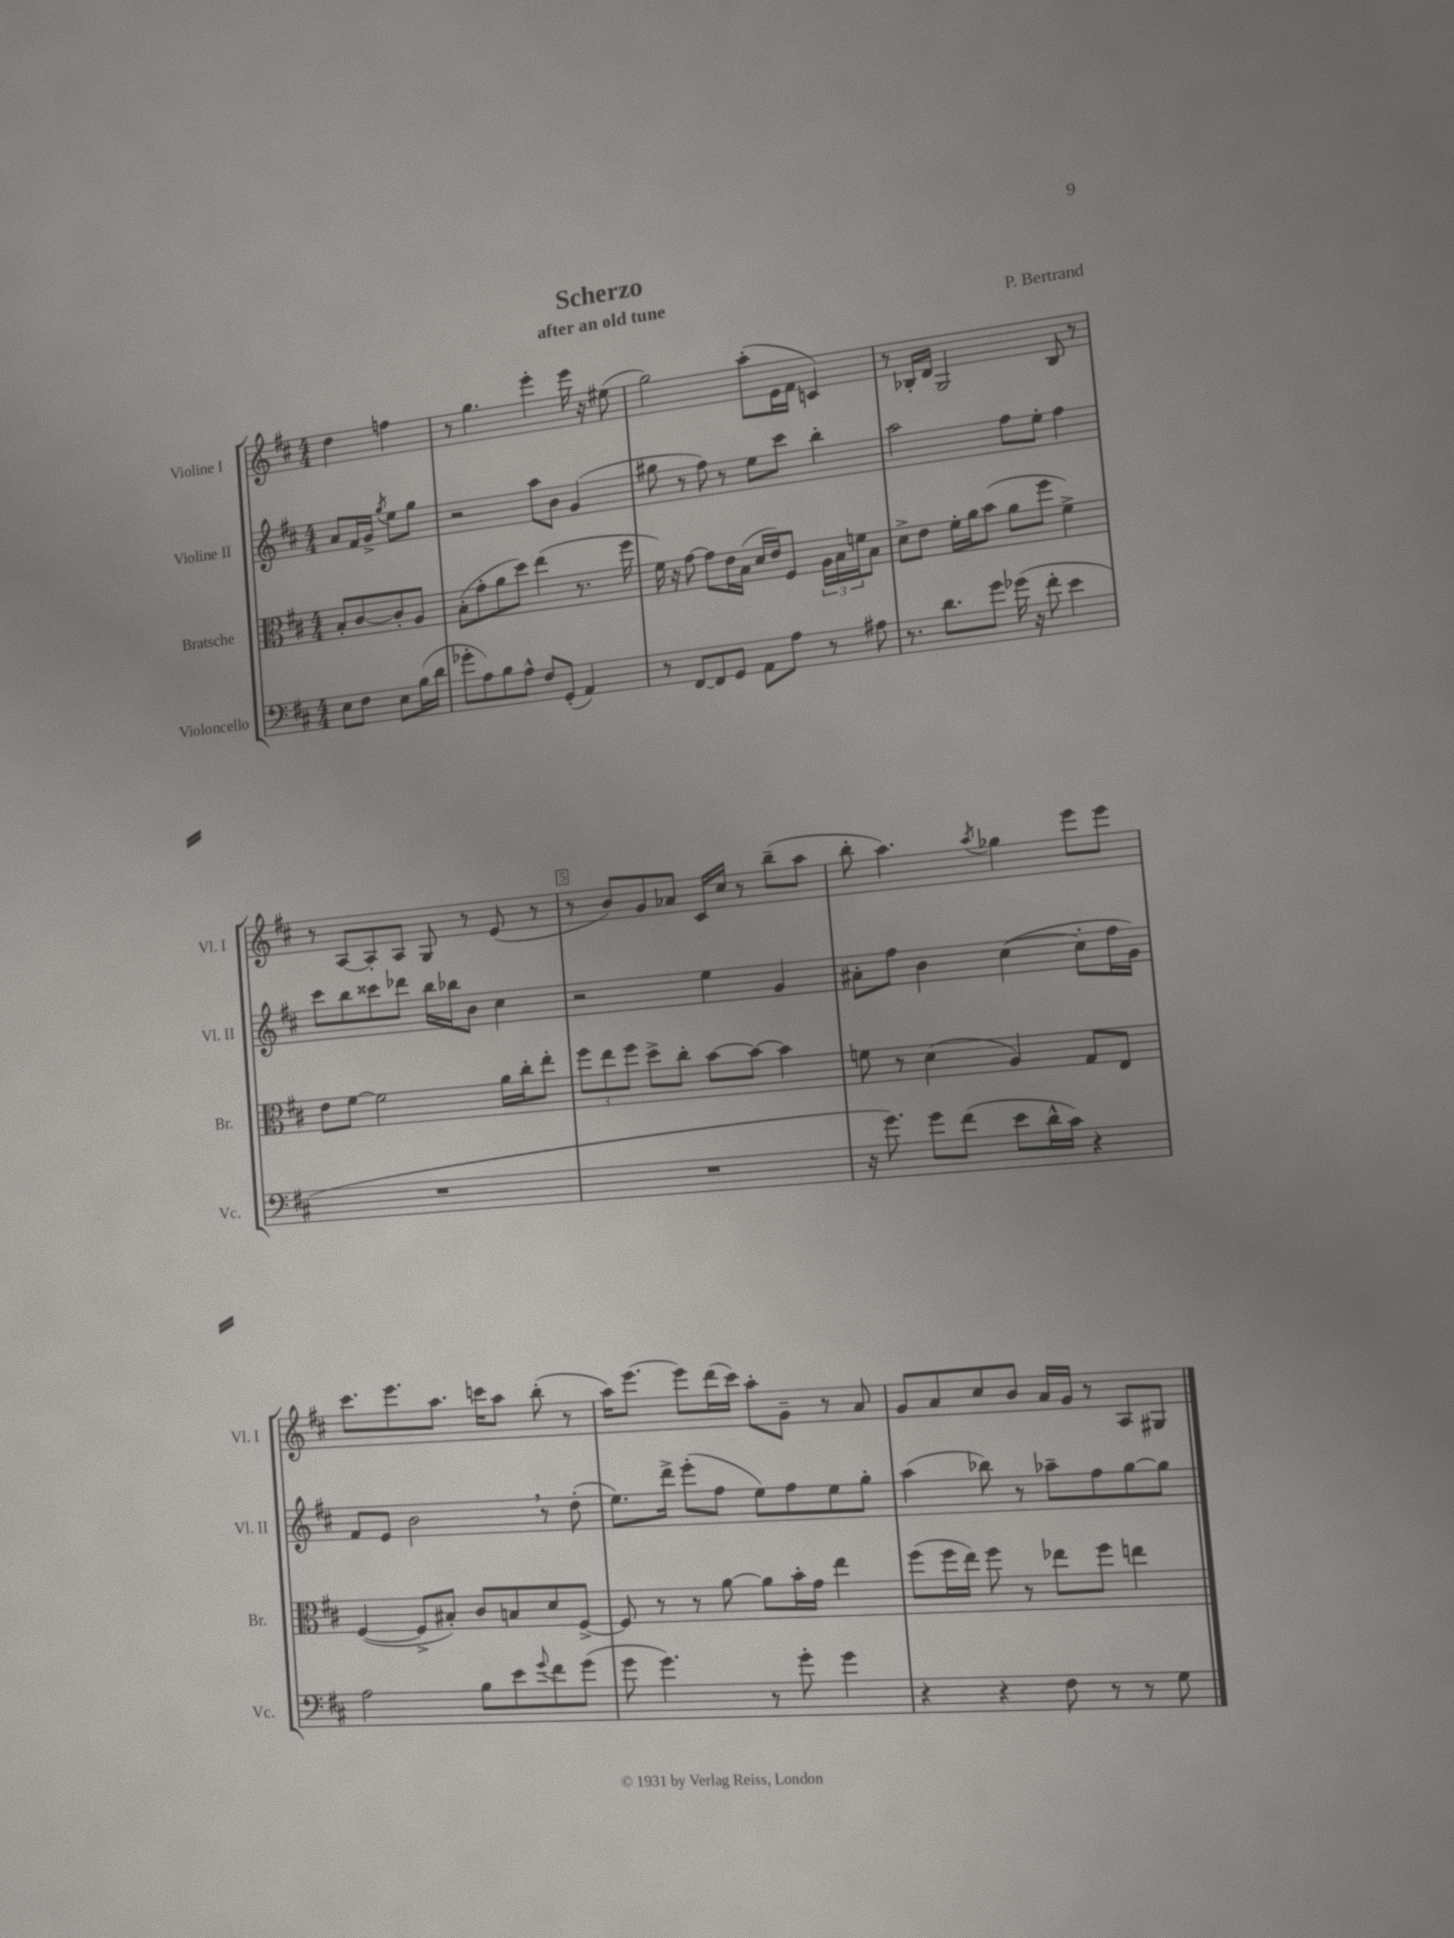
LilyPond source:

\header { title = "Scherzo" composer = "P. Bertrand" subtitle = "after an old tune" }
<<
\new StaffGroup <<
\new Staff = "s0" \with { instrumentName = "Violine I" shortInstrumentName = "Vl. I" } {
    \clef treble \key d \major \numericTimeSignature \time 4/4 \partial 2
    d''4 f''4 |
    r8 g''4. e'''4-. e'''16 r16 eis''8( |
    g''2) a''8-.( e'16 fis'16 c'4) |
    r8 bes16-. d'16 g2 bes8 r8 |
    r8 a8~ a8-. a8 g8 r8 e'8( r8 |
    r8 b'8) g'8 aes'8 cis'16 cis''16 r8 b''8--( a''8 |
    b''8-. a''4.) \acciaccatura { a''8 } ges''4 e'''8 e'''8 |
    cis'''8. e'''8. a''8. c'''16 a''8 b''8-.( r8 |
    a''16) e'''8.~ e'''8 d'''16( cis'''16) a''8-. g'8-- r8 a'8 |
    g'8 a'8 cis''8 b'8 a'16 g'16 r8 a8 gis8 \bar "|." |
}
\new Staff = "s1" \with { instrumentName = "Violine II" shortInstrumentName = "Vl. II" } {
    \clef treble \key d \major \numericTimeSignature \time 4/4 \partial 2
    a'8 fis'16 g'16-> \acciaccatura { g''8 } e''8 g''8 |
    r2 a''8 b'8 g'4( |
    gis''8 r8 fis''8) r8 e''8 cis'''8 b''4-. |
    a''2 fis''8 e''8-. fis''4 |
    cis'''8 b''8 cisis'''8 des'''8 b''16 bes''16 b'8 cis''4 |
    r2 e''4 g'4 |
    ais'8-. fis''8 b'4 cis''4~( cis''8-. fis''16 g'16) |
    fis'8 e'8 b'2 \breathe r8 d''8-.( |
    e''8.) d'''16-> e'''8-.( fis''8 e''8) fis''8 e''8 g''8-. |
    a''4( bes''8) r8 aes''8-- fis''8 g''8~ g''8 \bar "|." |
}
\new Staff = "s2" \with { instrumentName = "Bratsche" shortInstrumentName = "Br." } {
    \clef alto \key d \major \numericTimeSignature \time 4/4 \partial 2
    b8-. cis'8~ cis'8-. a8 |
    b8-.( g'8-. a'8 d''8) e''4( r8. fis''16 |
    fis'16) r16 g'8~ g'8 e'16 b16( d'16 e'16) fis8 \tuplet 3/2 { a16 b16 f'16 } b8 |
    d'8-> e'8 fis'16-. a'16 b'8( a'8 fis''8 fis'4->) |
    e'8 fis'8~ fis'2 a'16 cis''16-. e''8-. |
    \tuplet 3/2 { fis''8 e''8 fis''8 } d''8-> cis''8-. b'8~ b'8~ b'4 |
    f'8 r8 d'4( a4) g8 e8 |
    fis4~( fis8-> bis8-.) cis'8 b8 d'8 fis8~-> |
    fis8 r8 r8 a'8~ a'8 b'16-. g'16 e''4 |
    fis''8( fis''16 e''16) fis''8 r8 ees''8 fis''8 e''4 \bar "|." |
}
\new Staff = "s3" \with { instrumentName = "Violoncello" shortInstrumentName = "Vc." } {
    \clef bass \key d \major \numericTimeSignature \time 4/4 \partial 2
    e8 fis8 e8 b16( d'16 |
    ges'8-. a8) b8 a8-^ fis8 g,8-.( a,4) |
    r8 fis,8~ fis,8 g,8 a,8 a8 r8 ais8 |
    r8. d'8. g'8 ges'16( r16 fis'8-. e'4 |
    R1 |
    R1 |
    r16 g'8.) g'8 fis'8( e'8 d'16-^ cis'16) r4 |
    a2 b8 e'8 \appoggiatura { g'8 } fis'8 g'8( |
    g'8 g'4.) r8 g'8-. g'4 |
    r4 r4 fis8 r8 r8 g8 \bar "|." |
}
>>
>>
\layout { \context { \Score \override BarNumber.break-visibility = ##(#f #t #t) barNumberVisibility = #(every-nth-bar-number-visible 5) \override BarNumber.stencil = #(make-stencil-boxer 0.1 0.3 ly:text-interface::print) } }
